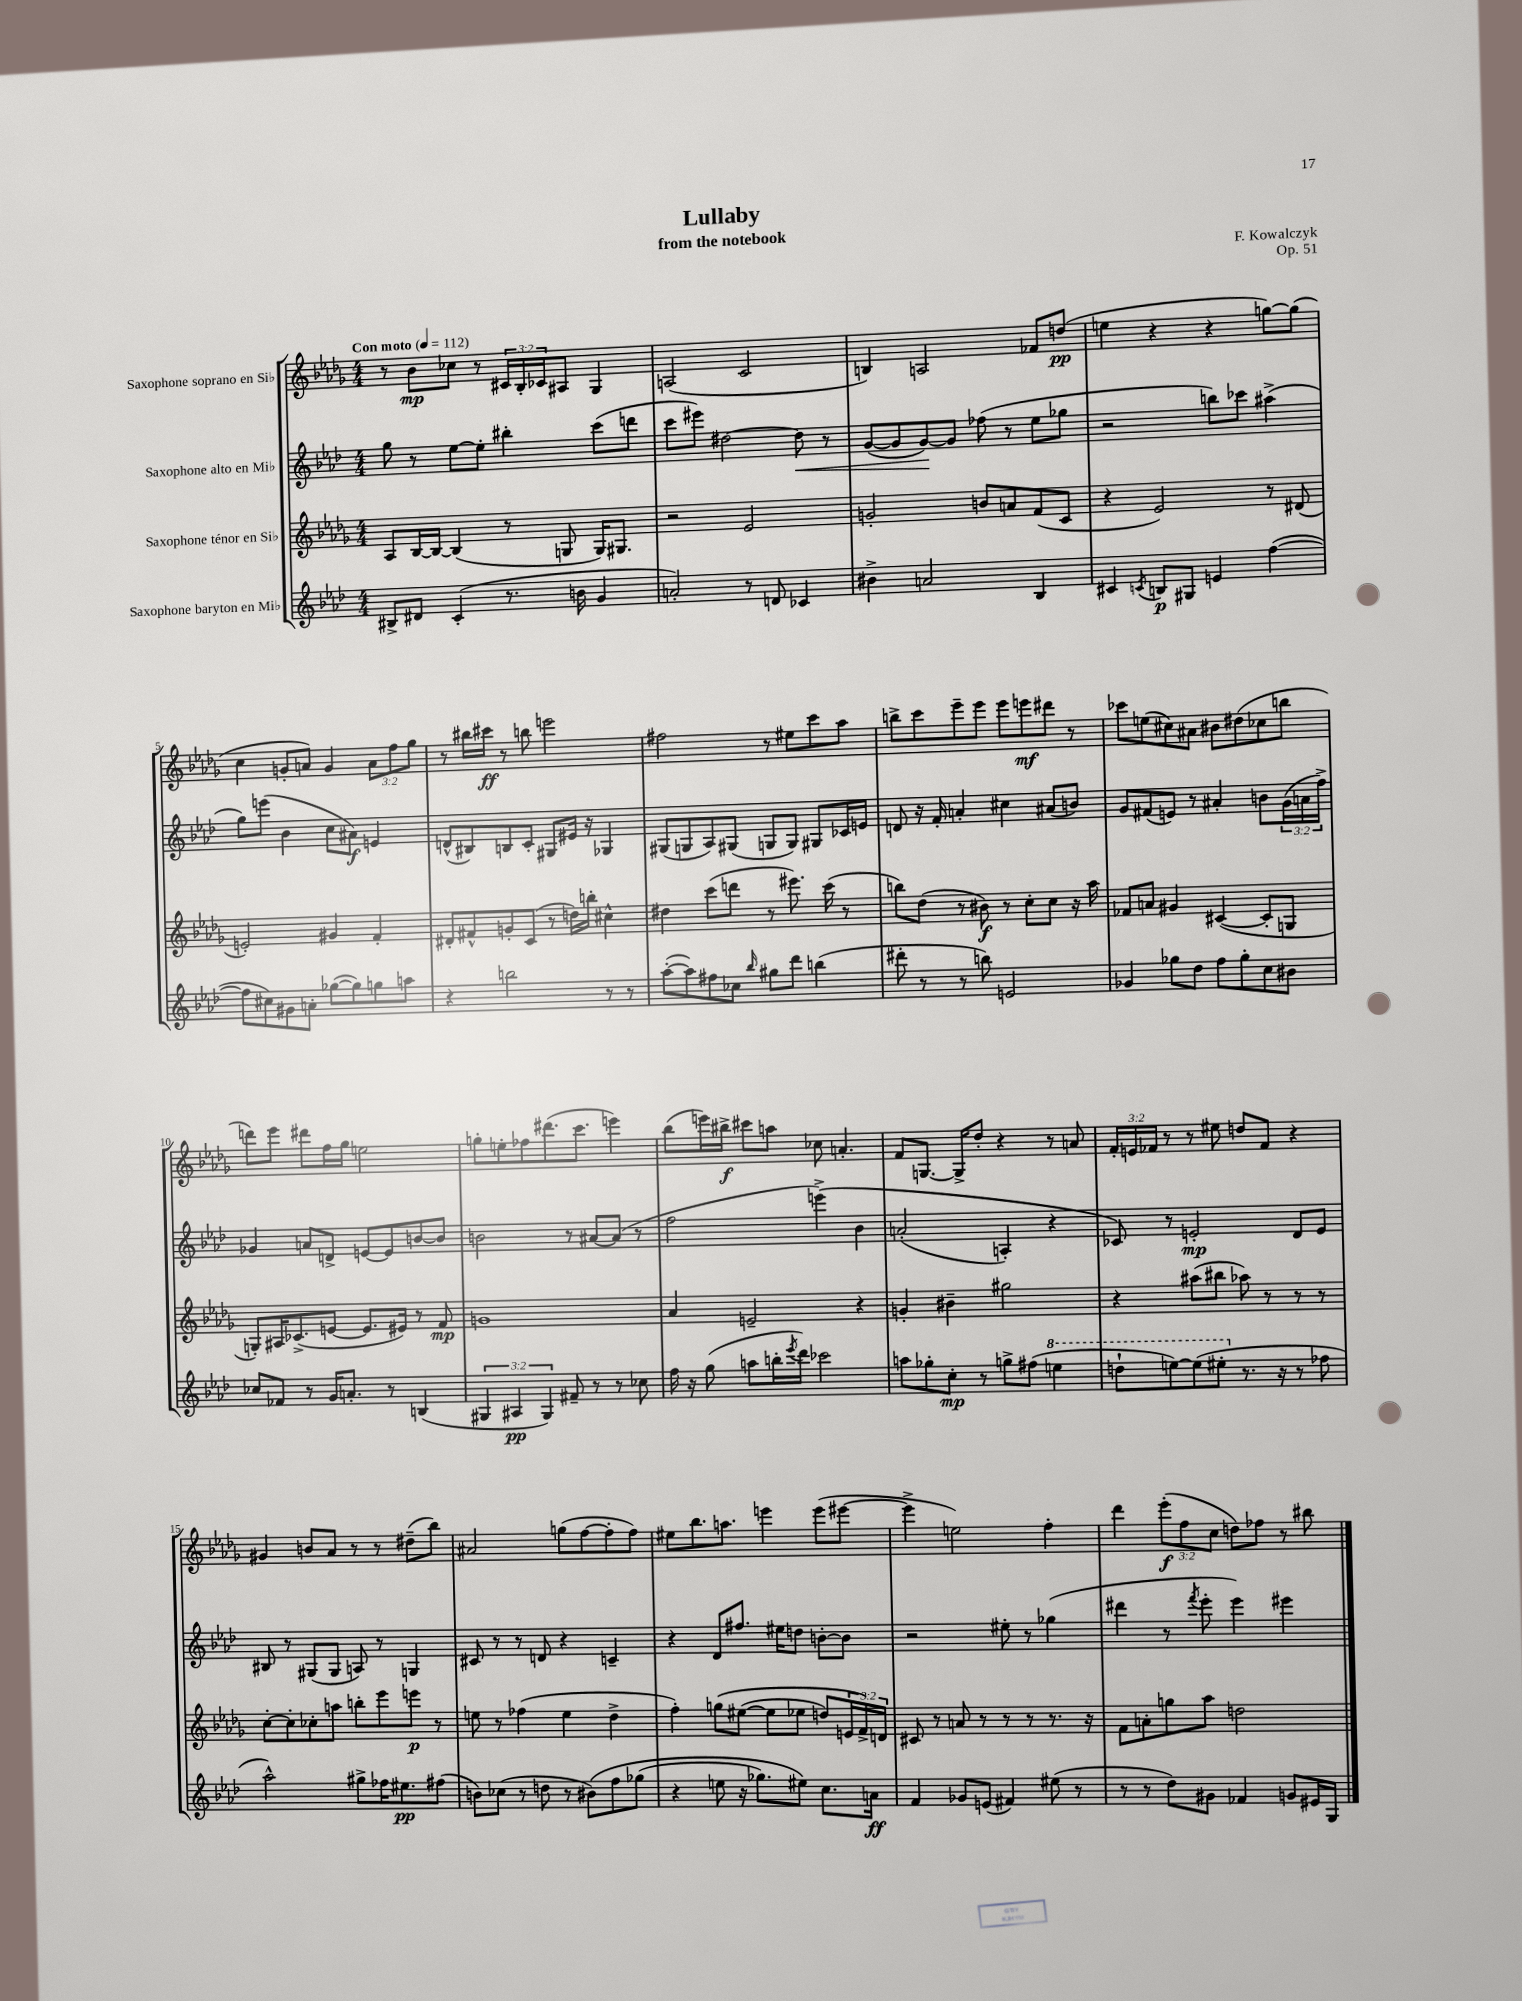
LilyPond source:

\header { title = "Lullaby" composer = "F. Kowalczyk" subtitle = "from the notebook" opus = "Op. 51" }
<<
\new StaffGroup <<
\new Staff = "s0" \with { instrumentName = "Saxophone soprano en Sib" } {
    \clef treble \key des \major \numericTimeSignature \time 4/4 \override Staff.TupletNumber.text = #tuplet-number::calc-fraction-text \tempo "Con moto" 4 = 112
    r8 bes'8\mp ces''8 r8 \tuplet 3/2 { cis'16 bes16-. ces'16 } ais8 ges4 |
    a2( c'2 |
    b4) a2 fes'8 d''8\pp( |
    e''4 r4 r4 g''8~) g''8( |
    c''4 g'8-. a'8) g'4 \tuplet 3/2 { a'8 f''8 ges''8 } |
    r8 bis''16 cis'''16\ff r8 b''8 e'''2 |
    fis''2 r8 eis''8 c'''8 aes''8 |
    b''8-> c'''8 ees'''8-- ees'''8 ees'''8 e'''8\mf dis'''8 r8 |
    ces'''8 e''8( cis''8) ais'8 bis'8 dis''8( ces''8 b''8 |
    d'''8) ees'''8 dis'''8 f''16 ges''16 e''2 |
    g''8-. e''8-. fes''8 dis'''8.( c'''8. e'''4) |
    bes''8( e'''16) bis''16->\f cis'''8 a''8 ces''8 a'4.-. |
    f'8 g8.~ g16-> des''8-. r4 r8 a'8 |
    \tuplet 3/2 { f'16-. e'16 fes'16 } r8 r8 eis''8 d''8 fes'8 r4 |
    gis'4 b'8 aes'8 r8 r8 dis''8--( bes''8) |
    ais'2 g''8( f''8~ f''8-. f''8) |
    eis''8 bes''8. a''8. e'''4 e'''8( eis'''8~ |
    eis'''4-> e''2) f''4-. |
    des'''4 \tuplet 3/2 { ees'''8-.\f( f''8 c''8 } d''8) fes''8 r8 bis''8 \bar "|." |
}
\new Staff = "s1" \with { instrumentName = "Saxophone alto en Mib" } {
    \clef treble \key aes \major \numericTimeSignature \time 4/4 \override Staff.TupletNumber.text = #tuplet-number::calc-fraction-text
    g''8 r8 ees''8~ ees''8-. bis''4-. c'''8( d'''8 |
    c'''8 eis'''8) dis''2~ dis''8\< r8 |
    g'8~( g'8 g'8~\!) g'8 fes''8( r8 ees''8 ges''8 |
    r2 b''8) ces'''8 ais''4->( |
    g''8) e'''8( bes'4 c''8 ais'8\f) e'4 |
    d'8-^( bis8) b8 c'8-. gis8 eis'16 r16 ges4 |
    gis8( g8 aes8) gis8( g8 g8) gis8 ces'16 e'16 |
    d'8 r16 f'16-. a'4-. cis''4 ais'8( b'8) |
    g'8 fis'8( e'8) r8 ais'4-. b'8 \tuplet 3/2 { g'16( a'16 f''16->) } |
    ges'4 a'8 d'8-> e'8~ e'8 b'8~ b'8 |
    b'2 r8 ais'8~ ais'8( r8 |
    f''2 e'''4->)\( bes'4 |
    a'2-.( a4-.) r4 |
    ces'8\) r8 e'2-.\mp des'8 e'8 |
    bis8 r8 gis8( gis8 a8) r8 g4 |
    cis'8 r8 r8 d'8 r4 c'4-- |
    r4 des'8 fis''8. eis''16 d''8 b'8~-. b'8 |
    r2 eis''8-. r8 ges''4( |
    dis'''4 r8 \acciaccatura { f'''8 } ees'''8-. ees'''4) eis'''4 \bar "|." |
}
\new Staff = "s2" \with { instrumentName = "Saxophone ténor en Sib" } {
    \clef treble \key des \major \numericTimeSignature \time 4/4 \override Staff.TupletNumber.text = #tuplet-number::calc-fraction-text
    aes8 bes16~ bes16~ bes4( r8 g8 g16) gis8. |
    r2 ees'2 |
    g'2-. b'8 a'8 f'8( c'8 |
    r4 ees'2) r8 dis'8( |
    e'2-.) gis'4 f'4-. |
    dis'8-. fis'8-^ g'8-. c'8( r8 d''16) b''16-. cis''4-^ |
    dis''4 c'''8( d'''8 r8 eis'''8.) c'''16( r8 |
    b''8) des''8( r8 bis'8\f) r8 c''8-. c''8 r16 aes''16 |
    fes'8 a'8 gis'4 cis'4~( cis'8-. g8 |
    g8-.) ais16 ces'8.->( e'8~ e'8. eis'16) r8 f'8\mp |
    g'1 |
    aes'4 e'2-- r4 |
    g'4-. bis'4-- gis''2 |
    r4 ais''8( bis''8 aes''8) r8 r8 r8 |
    c''8~-. c''8-. ces''8-. a''8 b''8-. ees'''8 e'''8\p r8 |
    e''8 r8 fes''4( e''4 des''4-> |
    f''4-.) g''8\( eis''8~( eis''8 ees''8 d''8) \tuplet 3/2 { e'16 f'16->\) d'16 } |
    cis'8 r8 a'8 r8 r8 r8 r8. r16 |
    f'8 a'8-. g''8 aes''8 d''2 \bar "|." |
}
\new Staff = "s3" \with { instrumentName = "Saxophone baryton en Mib" } {
    \clef treble \key aes \major \numericTimeSignature \time 4/4 \override Staff.TupletNumber.text = #tuplet-number::calc-fraction-text
    bis8-> dis'8 c'4-.( r8. b'16 g'4 |
    a'2-.) r8 d'8 ces'4 |
    bis'4-> a'2 bes4 |
    cis'4 \acciaccatura { c'8 } b8\p gis8 e'4 f''4~( |
    f''8 cis''8) gis'8 a'8-. ges''8~( ges''8) g''8 a''8 |
    r4 b''2 r8 r8 |
    aes''8~-.( aes''8) fis''8 ces''8 \grace { bes''16 } gis''8 des'''8 b''4( |
    dis'''8-. r8 r8 b''8) e'2 |
    ges'4 ges''8 des''8 f''8 ges''8-. c''8 bis'8 |
    ces''8 fes'8 r8 g'16 a'8.-. r8 b4( |
    \tuplet 3/2 { gis4 ais4\pp gis4) } fis'8-- r8 r8 ces''8 |
    f''16 r16 g''8( a''8 b''16-. \acciaccatura { ees'''8 } des'''16) ces'''2 |
    a''8 ges''8-. c''8-.\mp r8 g''8-> fis''8( \ottava #1 e'''4 |
    d'''8-! e'''8~) e'''8( eis'''8-. \ottava #0 r8. r16 r8 fes''8 |
    aes''2-^) gis''8-> fes''16 eis''8.\pp fis''8( |
    b'8) ces''8( r8 d''8 r8 bis'8)\( f''8 ges''8( |
    r4 e''8 r16 ges''8.) eis''8\) c''8. a'16\ff |
    f'4 ges'8 e'8( fis'4) eis''8( r8 |
    r8 r8 des''8) gis'8 fes'4 g'8 eis'16 g16 \bar "|." |
}
>>
>>
